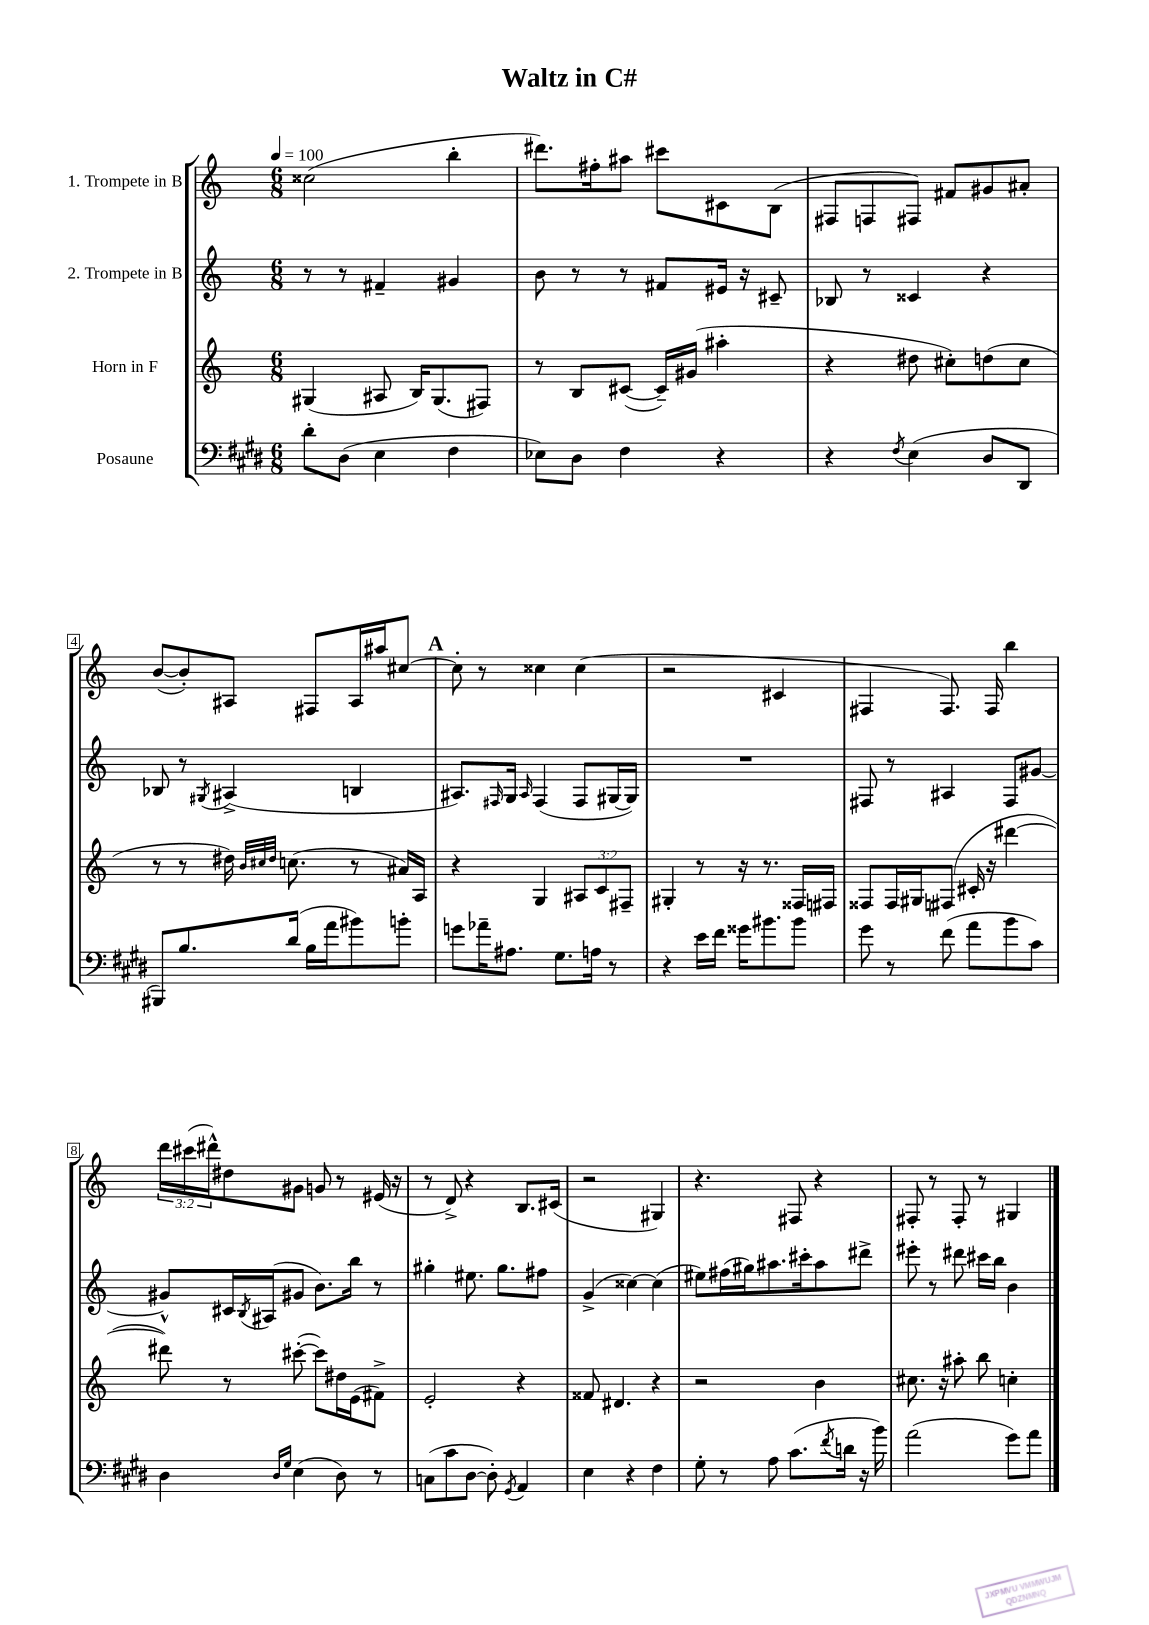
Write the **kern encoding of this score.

**kern	**kern	**kern	**kern
*part4	*part3	*part2	*part1
*staff4	*staff3	*staff2	*staff1
*I"Posaune	*I"Horn in F	*I"2. Trompete in B	*I"1. Trompete in B
*clefF4	*clefG2	*clefG2	*clefG2
*k[f#c#g#d#]	*k[]	*k[]	*k[]
*M6/8	*M6/8	*M6/8	*M6/8
*MM100	*MM100	*MM100	*MM100
=1	=1	=1	=1
8d#'\L	(4G#X/	8r	(2cc##X\
(8D#\J	.	8r	.
4E\	8A#X/	4f#X~/	.
.	16B/KL)	.	.
.	(8.G#/	.	.
4F#\	.	4g#X/	4bb'\
.	8F#X/J)	.	.
=2	=2	=2	=2
8E-X\L)	8r	8b\	8.ddd#X\L)
8D#\J	8B/L	8r	.
.	.	.	16ff#X'\k
4F#\	([8c#X/J	8r	8aa#X\J
.	16c#~/LL])	8f#X/L	8ccc#X\L
.	(16g#X/JJ	.	.
4r	4aa#X'\	16e#X/Jk	8c#X\
.	.	16r	.
.	.	8c#X~/	(8B\J
=3	=3	=3	=3
4r	4r	8B-X/	8F#X/L
.	.	8r	8Fn/
8qF#/	.	.	.
(4E\	8dd#X\	4c##X/	8F#X/J)
.	8cc#X'\L)	.	8f#X/L
8D#/L	(8ddn\	4r	8g#X/
8DD#/J	8cc#\J	.	8a#X'/J
!!LO:LB:g=z
=4	=4	=4	=4
8BBB#X/L)	8r	8B-X/	([8b/L
8.B/	8r	8r	8b'/])
.	.	8qG#X/	.
.	16dd#X\)	(4A#X^/	8A#X/J
.	32qqb/LLL	.	.
.	32qqcc#X/	.	.
.	32qqdd#/JJJ	.	.
(16d#/Jk	(8.ccn\	.	.
16B\LL	.	.	8F#X/L
16a\J	.	.	.
8b#X\)	8r	4Bn/	16A#/L
.	.	.	16aa#X/J
8bn'\J	16a#X/LL)	.	[8cc#X/J
.	16A/JJ	.	.
!!LO:REH:place=s1:t=A
=5	=5	=5	=5
8gn\L	4r	8.A#X/L)	8cc#'\]
16a-X~\K	.	.	8r
.	.	16qqF#X/	.
8.A#X\J	.	16G/Jk	.
.	.	16qqA#/	.
.	4G/	(4F#/	4cc##X\
8.G#\L	.	.	.
.	12A#X/L	8F#/L	(4cc##\
16An\Jk	.	.	.
.	12c/	.	.
8r	.	[16G#X/L	.
.	12F#X~/J	.	.
.	.	16G#/JJ])	.
=6	=6	=6	=6
4r	4G#X'/	2.r	2r
16e\LL	8r	.	.
16f#\JJ	.	.	.
16g##X\KL	16r	.	.
8.b#X\	8.r	.	.
.	.	.	4c#X/
8b#\J	16F##X/LL	.	.
.	16F#X/JJ	.	.
=7	=7	=7	=7
8g#\	8F##X/L	8F#X/	4F#X/
8r	16F##/L	8r	.
.	16G#X/J	.	.
(8f#\	(8F#X/J	4A#X/	8.F#/)
8a\L	16c#X'/	.	.
.	16r	.	16F#/
8b\	[4ddd#X\	8F#/L	4bb\
8c#\J)	.	[8g#X/J	.
!!LO:LB:g=z
=8	=8	=8	=8
4D#\	8ddd#X\])	8g#X^^/L]	24ddd\LL
.	.	.	(24ccc#X\
.	.	.	24ddd#X^^\J)
.	8r	16c#X/L	8dd#X\
.	.	8qB/	.
.	.	(16A#X/J	.
16qqD#/LL	.	.	.
16qqG#/JJ	.	.	.
(4E\	([8ccc#X'\	8g#X/J	8g#X\J
.	8ccc#\L])	8.b\L)	8gn/
8D#\)	16dd#X\L	.	8r
.	(16e\J	16bb\Jk	.
8r	8f#X^\J)	8r	(16e#X/
.	.	.	16r
=9	=9	=9	=9
(8Cn\L	2e'/	4gg#X'\	8r
8c#\	.	.	8d^/)
[8D#\J	.	8.ee#X\	4r
8D#'\])	.	.	.
.	.	8.gg#\L	.
8qGG#/	.	.	.
4AA/	4r	.	8.B/L
.	.	8ff#X\J	.
.	.	.	(16c#X/Jk
=10	=10	=10	=10
4E\	8f##X/	(4g^/	2r
.	4.d#X/	.	.
4r	.	[4cc##X\)	.
4F#\	4r	(4cc##\]	4G#X/)
=11	=11	=11	=11
8G#'\	2r	8ee#X\L)	4.r
8r	.	(16ff#X\L	.
.	.	16gg#X\J)	.
8A\	.	8.aa#X\	.
(8.c#\L	.	.	8F#X/
.	.	16ccc#X'\k	.
.	4b\	8aa#\	4r
8qf#/	.	.	.
16dn\Jk	.	.	.
16r	.	8ddd#X^\J	.
16b\)	.	.	.
=12	=12	=12	=12
(2a\	8.cc#X\	8eee#X'\	8F#X'/
.	.	8r	8r
.	16r	.	.
.	8aa#X'\	8ddd#X\	8F#'/
.	8bb\	16ccc#X\LL	8r
.	.	16bb\JJ	.
8g#\L)	4ccn'\	4b\	4G#X/
8a\J	.	.	.
==	==	==	==
*-	*-	*-	*-
